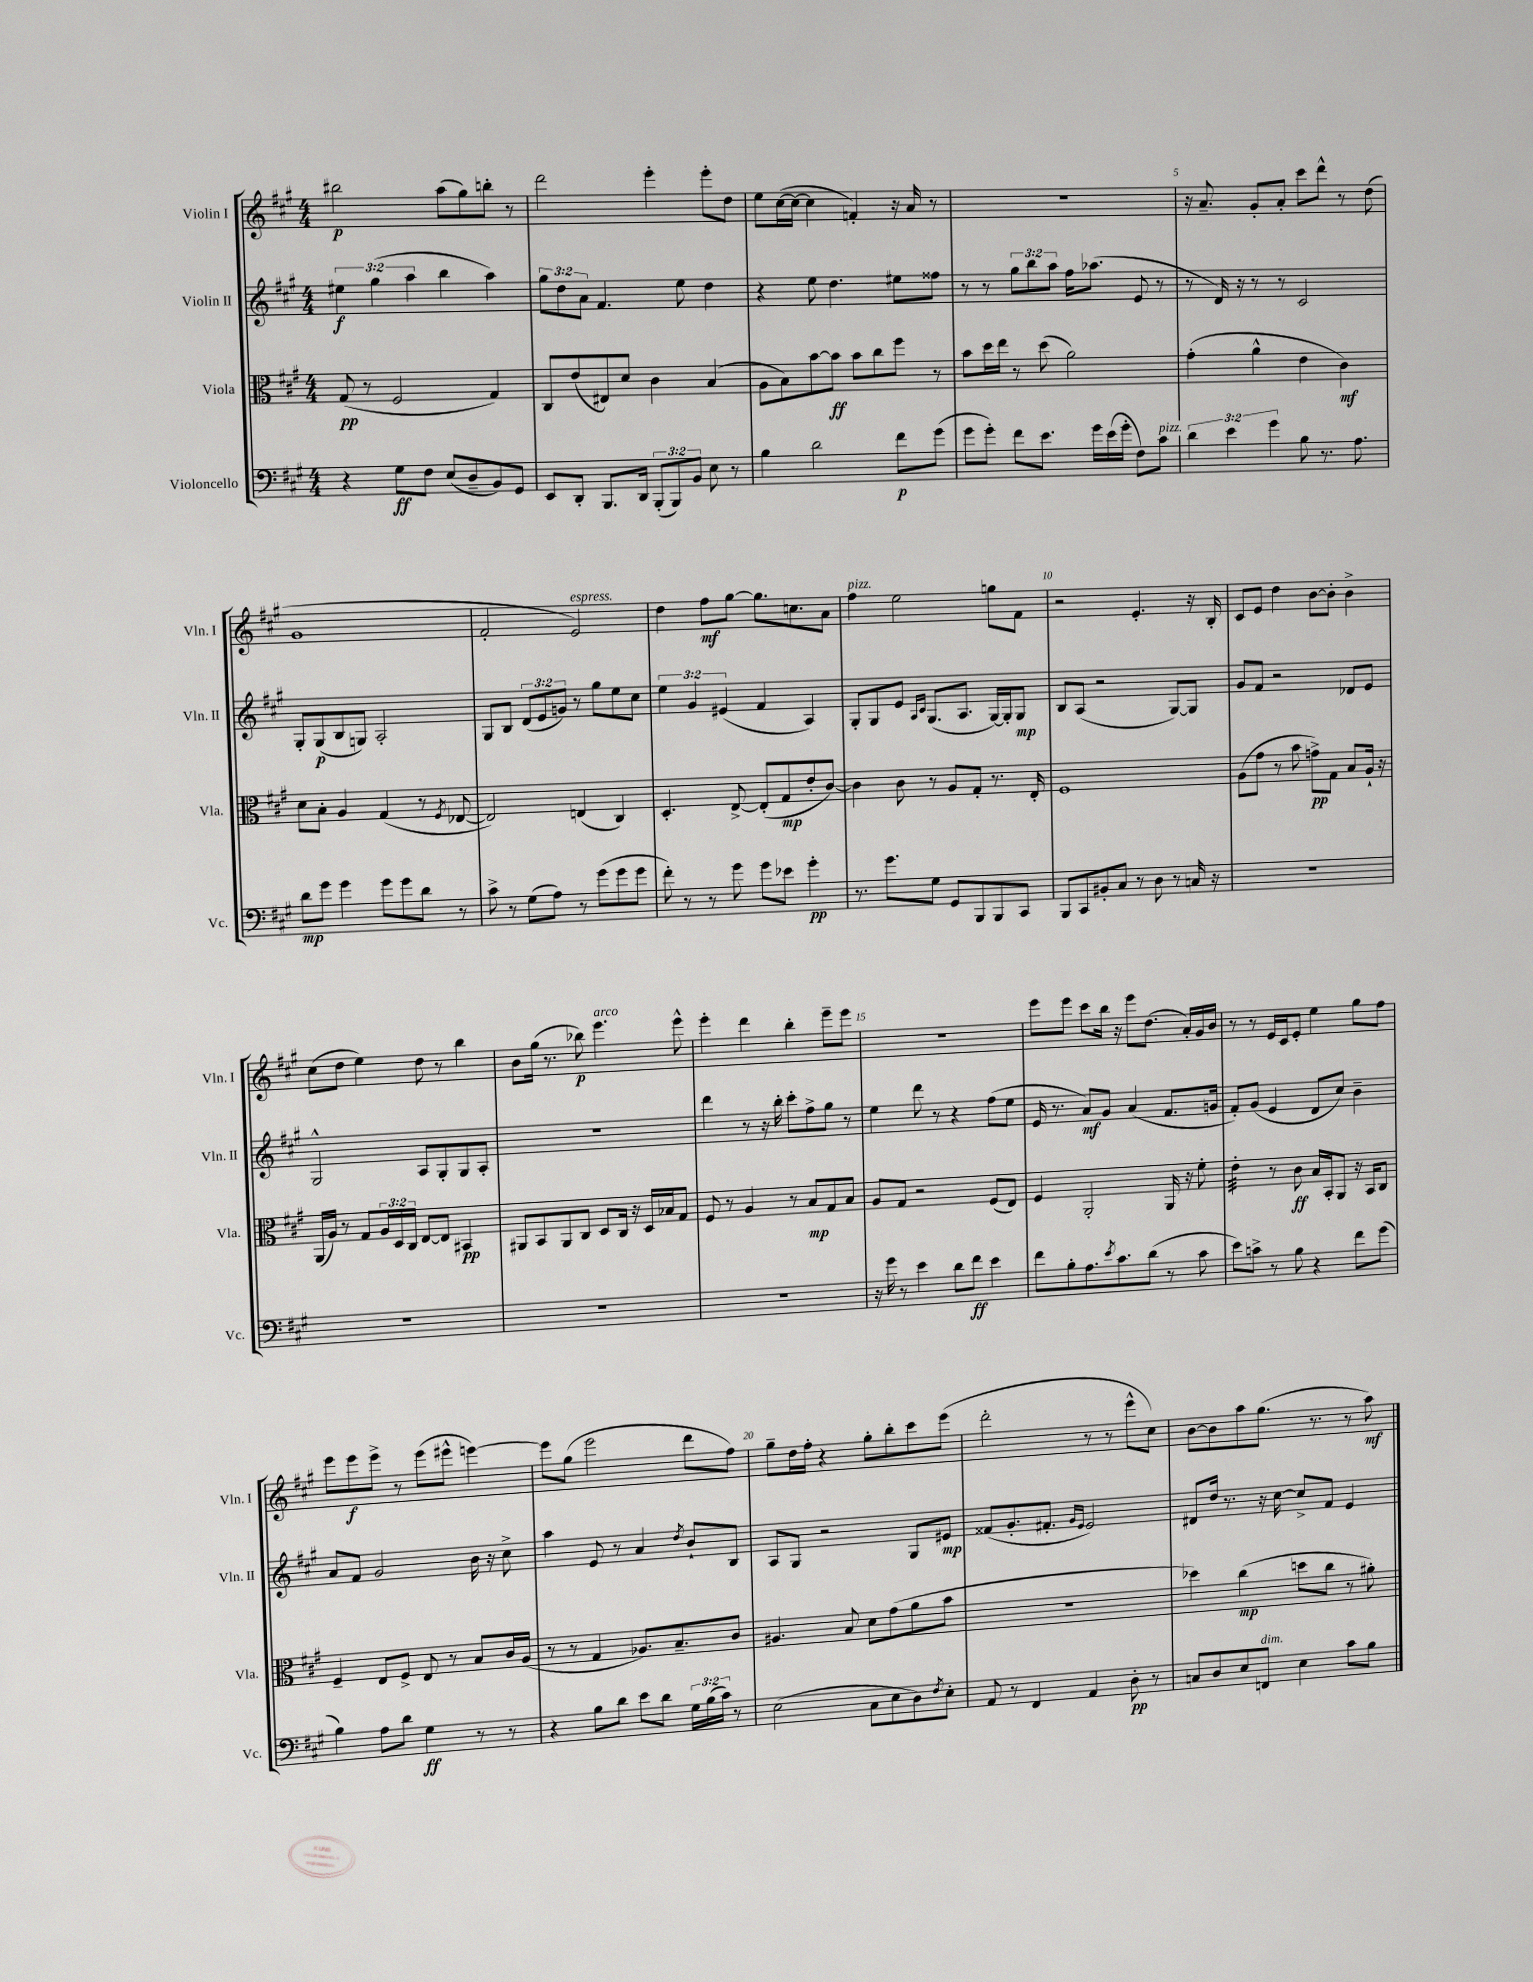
<<
\new StaffGroup <<
\new Staff = "s0" \with { instrumentName = "Violin I" shortInstrumentName = "Vln. I" } {
    \clef treble \key a \major \numericTimeSignature \time 4/4
    bis''2\p a''8( gis''8) b''8-. r8 |
    d'''2 e'''4-. e'''8-. d''8 |
    e''8 cis''16~( cis''16~ cis''4 f'4-.) r16 a'16 r8 |
    r1 |
    r16 a'8.-- gis'8-. a'8-. cis'''8 d'''8-^ r8 d''8( |
    gis'1 |
    fis'2-. e'2^\markup { \italic "espress." }) |
    d''4 fis''8\mf gis''8~ gis''8. c''8. a'8 |
    fis''4^\markup { \italic "pizz." } e''2 g''8 fis'8 |
    r2 e'4.-. r16 b16-. |
    cis'8 e'8 d''4 b'8~ b'8-. b'4-> |
    cis''8( d''8 e''4) d''8 r8 b''4 |
    b'8 gis''16( r8. bes''8\p) e'''4.^\markup { \italic "arco" } e'''8-^ |
    e'''4-. d'''4 b''4-. e'''8-- e'''8 |
    R1 |
    e'''8 e'''8 cis'''8 b''16 r16 e'''8 d''8.( a'16-.) gis'16 b'16 |
    r8 r8 e'16 cis'16 e'8-. e''4 gis''8 fis''8 |
    e'''8 e'''8\f e'''8-> r8 e'''8( eis'''8-^ e'''4~) |
    e'''8 gis''8( e'''2 d'''8 fis''8) |
    gis''8-- d''16 fis''16-. r4 gis''8-. b''8-. cis'''8 e'''8( |
    d'''2-. r8 r8 e'''8-^ cis''8) |
    b'8~ b'8 a''8 gis''8.( r8. r8 a''8\mf) \bar "|." |
}
\new Staff = "s1" \with { instrumentName = "Violin II" shortInstrumentName = "Vln. II" } {
    \clef treble \key a \major \numericTimeSignature \time 4/4 \override Staff.TupletNumber.text = #tuplet-number::calc-fraction-text
    \tuplet 3/2 { eis''4\f gis''4( a''4 } b''4 a''4) |
    \tuplet 3/2 { gis''8 d''8 a'8 } fis'4. e''8 d''4 |
    r4 e''8 d''4. eis''8 fisis''8 |
    r8 r8 \tuplet 3/2 { gis''8 b''8 a''8 } fis''16 aes''8.( e'8 r8 |
    r8 d'16) r16 r8 r8 cis'2 |
    gis8-. gis8\p( b8 g8) a2-. |
    gis8 b8 \tuplet 3/2 { d'8( e'8 g'8) } r8 gis''8 e''8 cis''8 |
    \tuplet 3/2 { e''4 gis'4 eis'4( } fis'4 a4) |
    gis8-. gis8 e'8 \grace { a16 cis'16 } gis8.( a8. gis16~) gis16-. gis8\mp |
    b8 a8( r2 gis8~) gis8 |
    gis'8 fis'8 r2 des'8 e'8 |
    gis2-^ a8 gis8-. gis8 a8-. |
    R1 |
    d'''4 r8 r16 b''16-. cis'''8-. fis''8-> gis''8 r8 |
    e''4 d'''8 r8 r4 fis''8( e''8 |
    e'16 r8. a'8\mf) gis'8 a'4( fis'8. g'16 |
    fis'8-.) gis'8( e'4 d'8 cis''8) b'4-- |
    a'8 fis'8 gis'2 b'16 r16 cis''8-> |
    a''4 e'8 r8 a'4 \acciaccatura { d''8 } b'8-! b8 |
    a8 gis8 r2 gis8 eis'8\mp |
    fisis'8( gis'8.-. fis'8.-. \grace { gis'16 e'16 } e'2) |
    dis'8 d''16 r8. r16 cis''16~ cis''8-> fis'8 e'4 \bar "|." |
}
\new Staff = "s2" \with { instrumentName = "Viola" shortInstrumentName = "Vla." } {
    \clef alto \key a \major \numericTimeSignature \time 4/4 \override Staff.TupletNumber.text = #tuplet-number::calc-fraction-text
    gis8\pp( r8 fis2 gis4) |
    cis8 e'8( eis8) d'8 cis'4 b4( |
    a8 b8) b'8~ b'8\ff b'8 cis''8 fis''8 r8 |
    b'8 d''16 e''16 r8 d''8( a'2) |
    gis'4-.( a'4-^ e'4 cis'4\mf) |
    d'8 b8-. a4 gis4( r8 \acciaccatura { fis8 } ees8~ |
    ees2) e4( cis4) |
    d4.-. e8~-> e8-.( gis8\mp e'8-. cis'8~) |
    cis'4 cis'8 r8 a8 gis8-. r8. e16-. |
    fis1 |
    a8( gis'8 r8 b'8 g'8->\pp) gis8 b8 a16-! r16 |
    a,16( a16) r8 gis8 \tuplet 3/2 { a16 d16 cis16 } e8~ e8 bis,4\pp |
    ais,8 b,8 ais,8 cis8 d8 cis16 r16 d16 bes16 gis8 |
    fis8 r8 a4 r8 b8\mp gis8 b8 |
    a8 gis8 r2 fis8( e8) |
    fis4 a,2-. a,16 r16 fis'8-. |
    e'4:32-. r8 cis'8\ff b16 b,16-. a,8 r16 b,16 cis8 |
    fis4-- e8 fis8-> e8 r8 b8 cis'16 a16( |
    r8 r8 gis4 aes8.) b8.-- cis'8 |
    ais4. b8 d'8 gis'8( a'8 b'8 |
    R1 |
    des''4) cis''4\mp( d''8 cis''8 r8 ais'8-.) \bar "|." |
}
\new Staff = "s3" \with { instrumentName = "Violoncello" shortInstrumentName = "Vc." } {
    \clef bass \key a \major \numericTimeSignature \time 4/4 \override Staff.TupletNumber.text = #tuplet-number::calc-fraction-text
    r4 gis8\ff fis8 e8( d8-- b,8) gis,8 |
    e,8 d,8-. b,,8. d,16 \tuplet 3/2 { b,,8-.( b,,8) b,8 } e8 r8 |
    b4 d'2 fis'8\p gis'8( |
    gis'8 gis'8-.) fis'8 e'8. gis'16 e'16( gis'16-. fis8) cis'8^\markup { \italic "pizz." } |
    \tuplet 3/2 { d'4 e'4 gis'4 } b8 r8. a8. |
    d'8\mp gis'8 gis'4 gis'8 gis'8 d'8 r8 |
    cis'8-> r8 gis8( a8) r8 gis'8( gis'8 gis'8 |
    fis'8-.) r8 r8 gis'8 gis'8 ees'8 gis'4-.\pp |
    r8. gis'8. gis8 gis,8 b,,8 b,,8 cis,8 |
    b,,8 cis,8 bis,8-. cis8 r8 d8 r8 c16 r16 |
    R1 |
    R1 |
    R1 |
    R1 |
    r16 gis'16 r8 e'4 d'8 fis'8\ff e'4 |
    fis'8 b8-. a8. \acciaccatura { e'8 } cis'8. d'8( r8 cis'8 |
    e'8) c'8-> r8 b8 r4 fis'8 gis'8( |
    b4) a8 d'8 gis4\ff r8 r8 |
    r4 b8 d'8 e'8 d'8 \tuplet 3/2 { gis16 b16( cis'16) } r8 |
    e2( cis8 e8 d8) \acciaccatura { fis8 } e8-. |
    a,8 r8 fis,4 a,4 d8-.\pp r8 |
    c8 d8 e8 f,8^\markup { \italic "dim." } e4 cis'8 b8 \bar "|." |
}
>>
>>
\layout { \context { \Score \override BarNumber.break-visibility = ##(#f #t #t) barNumberVisibility = #(every-nth-bar-number-visible 5) } }
